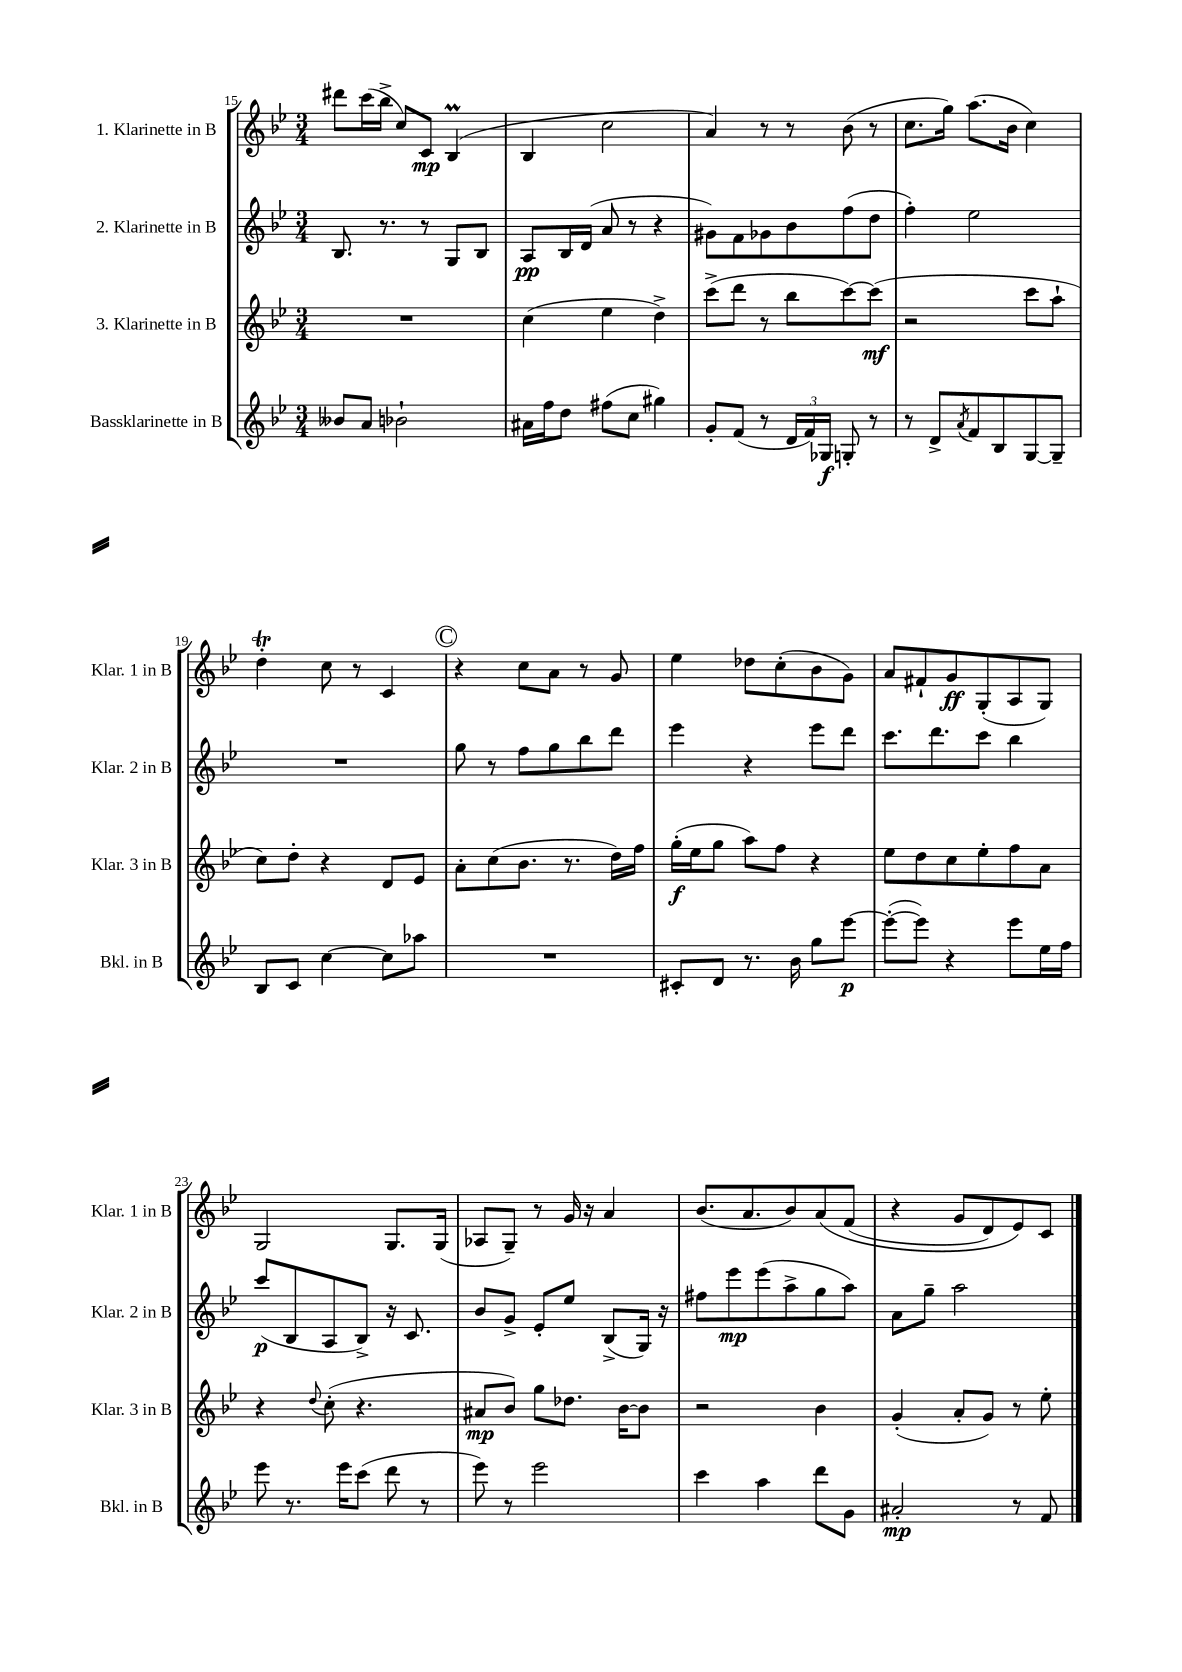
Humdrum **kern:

**kern	**kern	**kern	**kern
*staff4	*staff3	*staff2	*staff1
*clefG2	*clefG2	*clefG2	*clefG2
*k[b-e-]	*k[b-e-]	*k[b-e-]	*k[b-e-]
*M3/4	*M3/4	*M3/4	*M3/4
8b--	2.r	8.B-	8ddd#
8a	.	.	(16ccc
.	.	8.r	16bb-^
2b-`	.	.	8cc)
.	.	8r	8c
.	.	8G	(4B-
.	.	8B-	.
=	=	=	=
16a#	(4cc	8A	4B-
16ff	.	.	.
8dd	.	16B-	.
.	.	(16d	.
(8ff#	4ee-	8a	2cc
8cc	.	8r	.
4gg#)	4dd^)	4r	.
=	=	=	=
8g'	(8ccc^	8g#)	4a)
(8f	8ddd	8f	.
8r	8r	8g-	8r
24d	8bb-	8b-	8r
24f)	.	.	.
24G-	.	.	.
8G'	[8ccc)	(8ff	(8b-
8r	(8ccc]	8dd	8r
=	=	=	=
8r	2r	4ff')	8.cc
8d^	.	.	.
.	.	.	16gg)
8qa	.	.	.
8f	.	2ee-	(8.aa
8B-	.	.	.
.	.	.	16b-
[8G	8ccc	.	4cc)
8G~]	8aa`	.	.
=	=	=	=
8B-	8cc)	2.r	4dd'
8c	8dd'	.	.
[4cc	4r	.	8cc
.	.	.	8r
8cc]	8d	.	4c
8aa-	8e-	.	.
=	=	=	=
2.r	8a'	8gg	4r
.	(8cc	8r	.
.	8.b-	8ff	8cc
.	.	8gg	8a
.	8.r	.	.
.	.	8bb-	8r
.	16dd)	8ddd	8g
.	16ff	.	.
=	=	=	=
8c#'	(16gg'	4eee-	4ee-
.	16ee-	.	.
8d	8gg	.	.
8.r	8aa)	4r	8dd-
.	8ff	.	(8cc'
16b-	.	.	.
8gg	4r	8eee-	8b-
[8eee-	.	8ddd	8g)
=	=	=	=
(8eee-'_	8ee-	8.ccc	8a
8eee-])	8dd	.	8f#`
.	.	8.ddd	.
4r	8cc	.	8g
.	8ee-'	8ccc	(8G'
8eee-	8ff	4bb-	8A
16ee-	8a	.	8G)
16ff	.	.	.
=	=	=	=
8eee-	4r	(8ccc	2G
8.r	.	8B-	.
.	8qqdd	.	.
.	(8cc'	8A	.
16eee-	.	.	.
(8ccc	4.r	8B-^)	.
8ddd	.	16r	8.G
.	.	8.c	.
8r	.	.	.
.	.	.	(16G
=	=	=	=
8eee-)	8a#	8b-	8A-
8r	8b-)	8g^	8G~)
2eee-	8gg	8e-'	8r
.	8.dd-	8ee-	16g
.	.	.	16r
.	.	(8B-^	4a
.	[16b-	.	.
.	8b-]	16G)	.
.	.	16r	.
=	=	=	=
4ccc	2r	8ff#	(8.b-
.	.	8eee-	.
.	.	.	8.a
4aa	.	(8eee-	.
.	.	8aa^	8b-)
8ddd	4b-	8gg	&(8a
8g	.	8aa)	(8f
=	=	=	=
2a#'	(4g'	8a	4r
.	.	8gg~	.
.	8a'	2aa	8g
.	8g)	.	8d)
8r	8r	.	8e-&)
8f	8ee-'	.	8c
==	==	==	==
*-	*-	*-	*-
